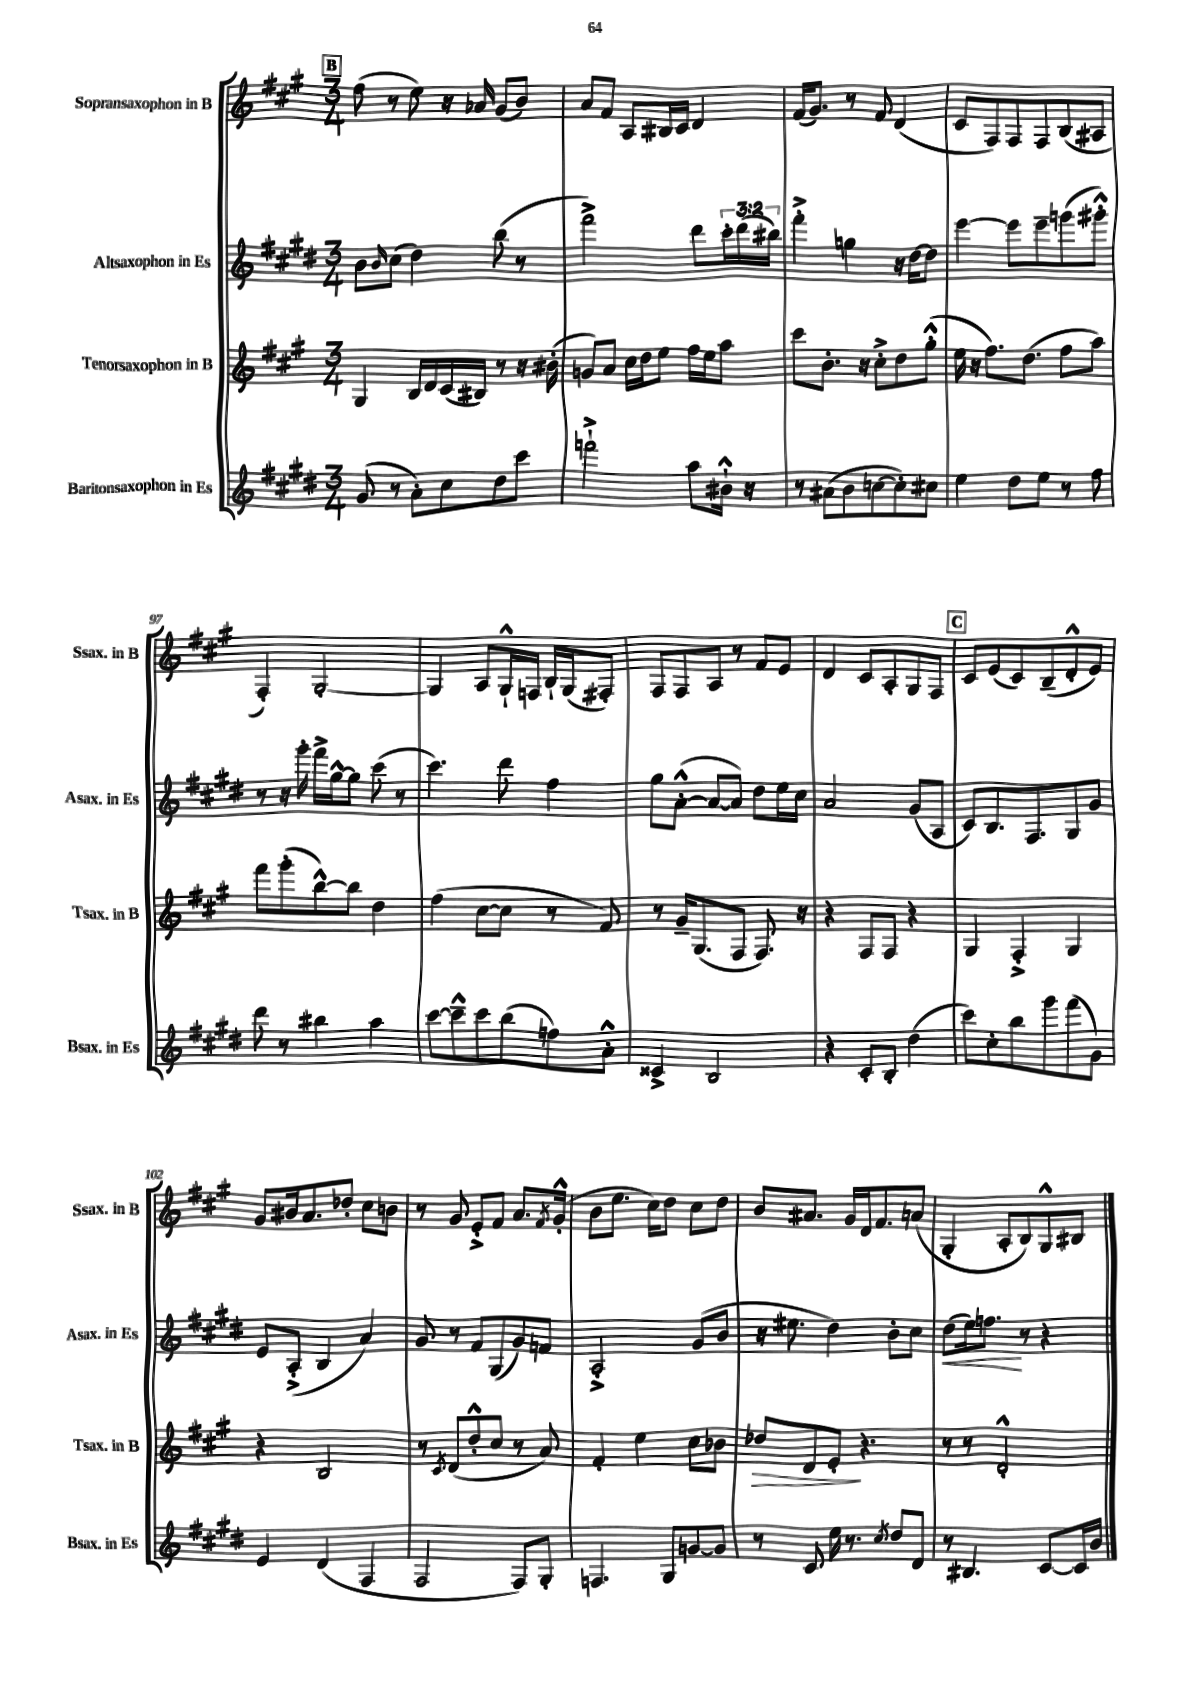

**kern	**kern	**kern	**kern
*staff4	*staff3	*staff2	*staff1
*clefG2	*clefG2	*clefG2	*clefG2
*k[f#c#g#d#]	*k[f#c#g#]	*k[f#c#g#d#]	*k[f#c#g#]
*M3/4	*M3/4	*M3/4	*M3/4
(8g#	4G#	8b	(8ff#
.	.	16qqb	.
8r	.	(8cc#	8r
8a')	16B	4dd#)	8ee)
.	16d	.	.
8cc#	(16c#	.	16r
.	16B#)	.	16a-
8dd#	8r	(8bb	(8g#
8ccc#	16r	8r	8b)
.	(16b#'	.	.
=	=	=	=
2fff`^	8g)	2fff#^)	8a
.	8a	.	8f#
.	16cc#	.	8A
.	16dd	.	.
.	8ee	.	16B#
.	.	.	16c#
8aa	16ff#	8ddd#	4d
.	16ee	.	.
16b#`^^	8aa	24ccc#'	.
.	.	(24ddd#	.
16r	.	.	.
.	.	24bb#)	.
=	=	=	=
8r	8ccc#	4fff#'^	(16f#
.	.	.	8.g#)
(8a#	8.b'	.	.
8b	.	4gg	8r
.	16r	.	.
[8cc	8cc#'^	.	8f#
8cc'])	8dd	16r	(4d
.	.	[16dd#	.
8cc#	(8gg#'^^	8dd#]	.
=	=	=	=
4ee	16ee	[4eee	8c#
.	16r	.	.
.	8.ff#)	.	8F#)
8dd#	.	8eee]	8F#
.	(8.dd	.	.
8ee	.	8eee~	8F#
8r	8ff#	(8ggg	(8B
8ff#	8aa)	8ggg#'^^)	8A#
=	=	=	=
8ddd#	8fff#	8r	4F#')
8r	(8ggg#'	16r	.
.	.	16ggg#'	.
4bb#	[8bb^^)	16fff#^	[2G#'
.	.	[16gg#^^	.
.	8bb]	8gg#]	.
4aa	4dd	(8ccc#	.
.	.	8r	.
=	=	=	=
[8ccc#	(4ff#	4.ccc#)	4G#]
8ccc#~^^]	.	.	.
8ccc#	[8cc#	.	8A
(8bb	8cc#]	8ddd#	16G#`^^
.	.	.	16F
8ff)	8r	4ff#	16B`
.	.	.	(16G#
8a'^^	8f#)	.	8F#')
=	=	=	=
4c##^	8r	8gg#	8F#
.	16g#~	([8a'^^	8F#
.	(8.G#	.	.
2B	.	8a_	8A
.	8F#	8a])	8r
.	8.F#)	8dd#	8f#
.	.	16ee	8e
.	16r	16cc#	.
=	=	=	=
4r	4r	2a	4d
8c#'	8F#	.	8c#
8B'	8F#	.	8A'
(4dd#	4r	(8g#	8G#
.	.	8A	8F#
=	=	=	=
8ccc#)	4G#	8c#)	8c#
8cc#'	.	8.B	(8e
8bb	4F#'^	.	8c#)
.	.	8.F#	.
8ggg#	.	.	(8B~
(8fff#	4G#	8G#	8d'^^
8g#)	.	8g#	8e)
=	=	=	=
4e	4r	8e	8g#
.	.	(8A'^	16b#
.	.	.	8.a
(4d#	2B	4B	.
.	.	.	8dd-'
4F#	.	4a)	8cc#
.	.	.	8b
=	=	=	=
2F#	8r	8g#	8r
.	8qc#	.	.
.	(8d	8r	8g#
.	8dd'^^	8f#	8e'^
.	8cc#	(8G#	8f#
8F#)	8r	8g#)	8.a
8G#'	8a)	8f	.
.	.	.	8qf#
.	.	.	(16g#'^^
=	=	=	=
4.F	4f#'	2A'^	8b
.	.	.	8.ee
.	4ee	.	.
.	.	.	16cc#)
8G#	.	.	8dd
[8g	8cc#	(8g#	8cc#
8g]	8b-	8b	8dd
=	=	=	=
8r	8dd-	16r	8b
.	.	8.ee#	.
8c#	8d	.	8.a#
16ee	8e'	4dd#)	.
8.r	.	.	16g#
.	4.r	.	16d
.	.	.	8.f#
8qcc#	.	.	.
8dd#	.	8b'	.
8d#	.	8cc#	(8a
=	=	=	=
8r	8r	(8dd#	4G#'
4.B#	8r	16ee)	.
.	.	8.ff	.
.	2d'^^	.	8A'
.	.	8r	8B)
[8c#	.	4r	8G#^^
16c#]	.	.	8B#
16b	.	.	.
==	==	==	==
*-	*-	*-	*-
